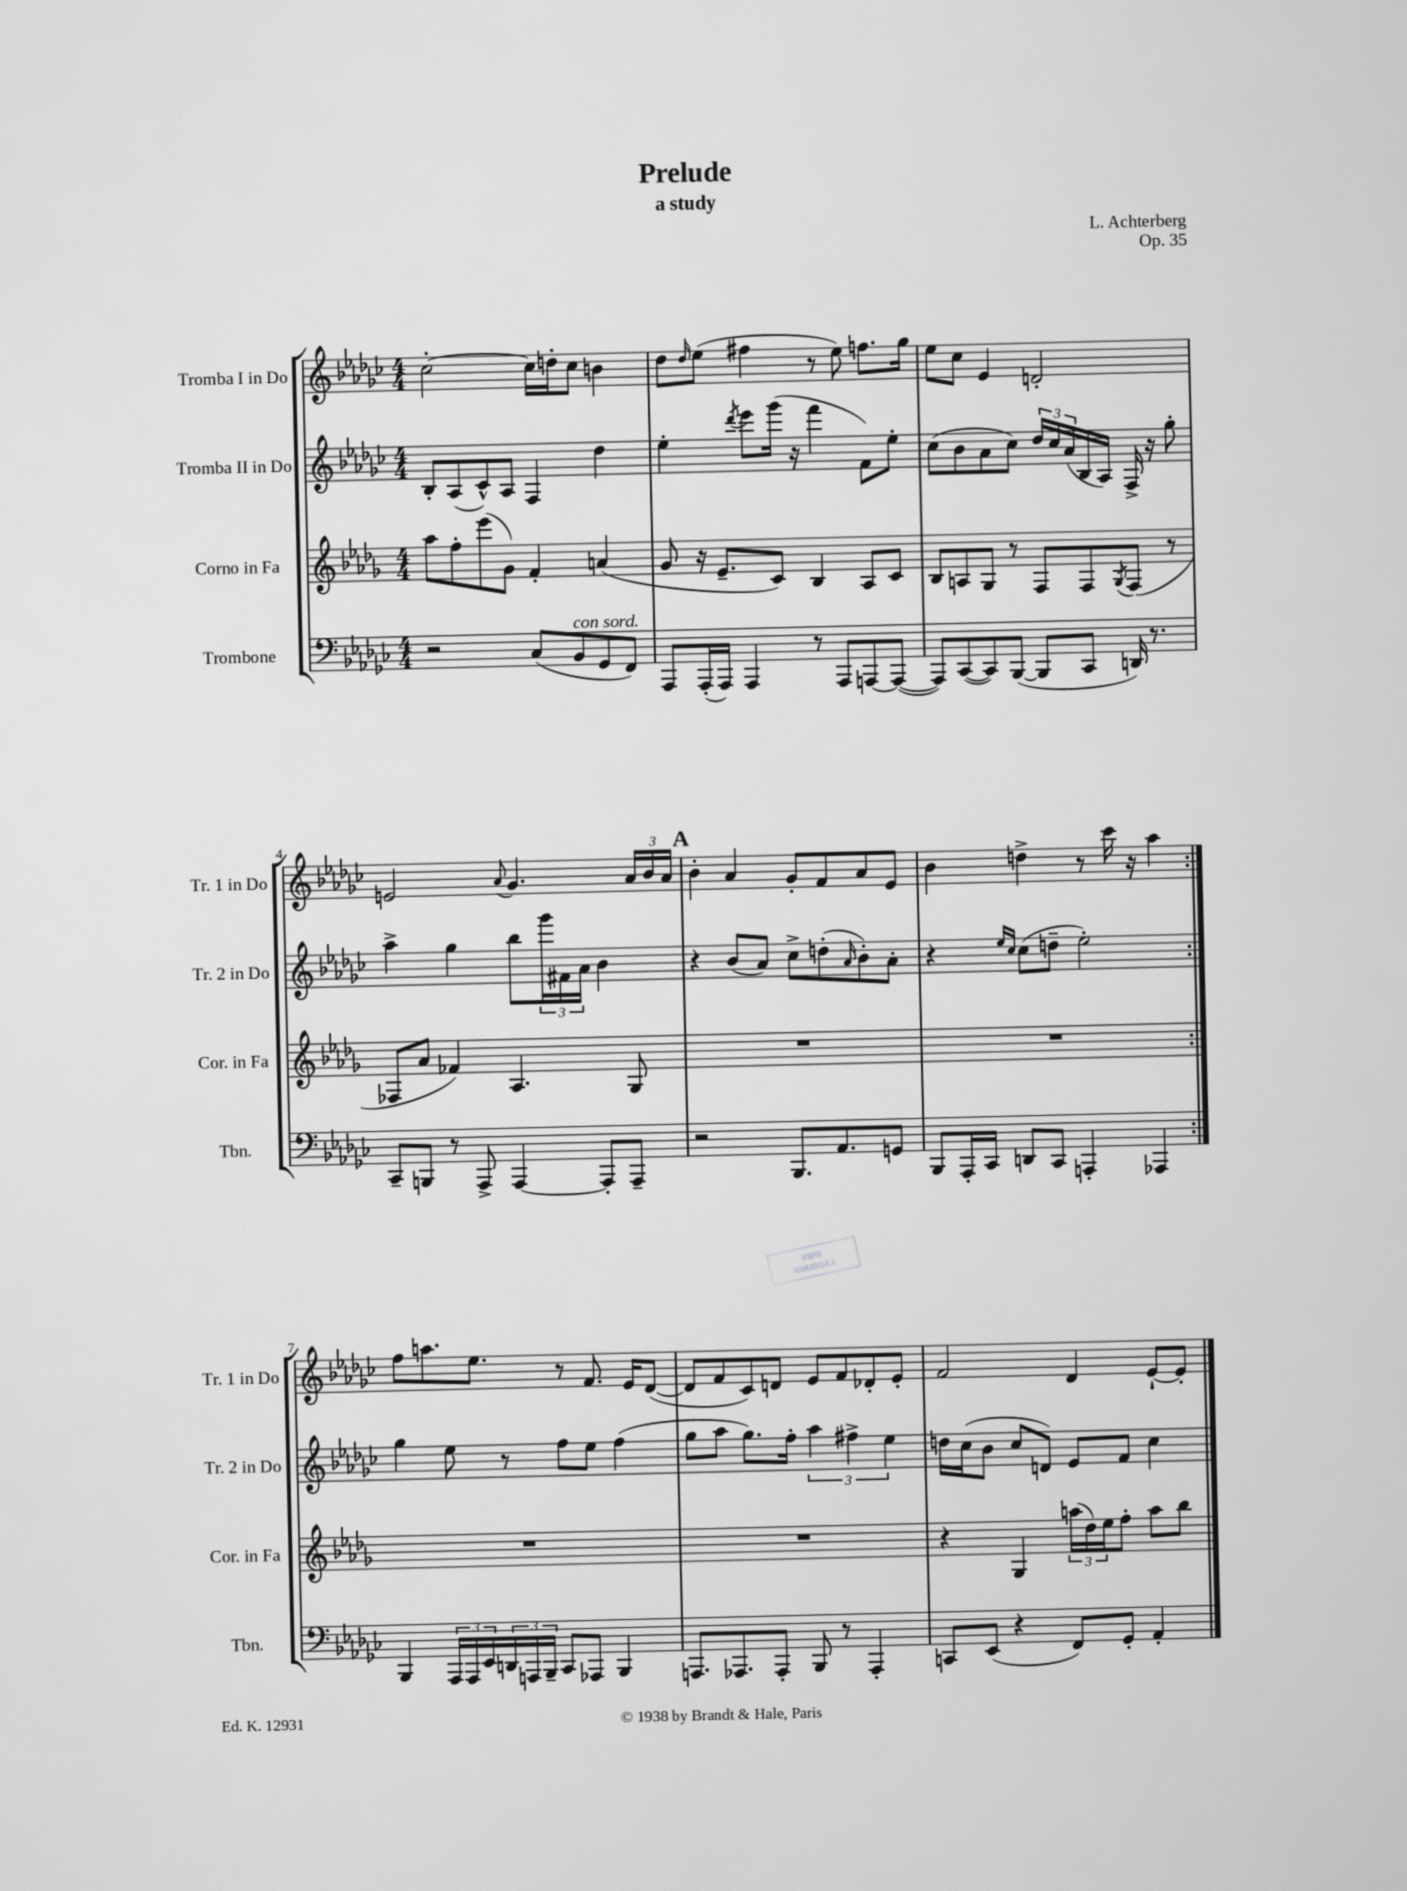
\header { title = "Prelude" composer = "L. Achterberg" subtitle = "a study" opus = "Op. 35" }
<<
\new StaffGroup <<
\new Staff = "s0" \with { instrumentName = "Tromba I in Do" shortInstrumentName = "Tr. 1 in Do" } {
    \clef treble \key ges \major \numericTimeSignature \time 4/4
    \repeat volta 2 { ces''2~-. ces''16 d''16-. ces''8 b'4 |
    des''8 \grace { des''16 } ees''8( fis''4 r8 ees''8) f''8. ges''16 |
    ees''8 ces''8 ees'4 d'2-. |
    e'2 \appoggiatura { aes'8 } ges'4. \tuplet 3/2 { aes'16 bes'16 aes'16 } |
    \mark \markup { \bold "A" } bes'4-. aes'4 ges'8-. f'8 aes'8 ees'8 |
    bes'4 d''4-> r8 ces'''16 r16 aes''4 | }
    f''8 a''8. ees''8. r8 f'8. ees'16 des'8~( |
    des'8 f'8 ces'8) d'8 ees'8 f'8 des'8-. ees'8-. |
    f'2 des'4 ees'8~-! ees'8-. \bar "|." |
}
\new Staff = "s1" \with { instrumentName = "Tromba II in Do" shortInstrumentName = "Tr. 2 in Do" } {
    \clef treble \key ges \major \numericTimeSignature \time 4/4
    \repeat volta 2 { bes8-. aes8( ces'8-^) aes8 f4 des''4 |
    ees''4-. \acciaccatura { des'''8 } ees'''8 ges'''16( r16 f'''4 f'8) ees''8-. |
    ces''8( bes'8 aes'8 ces''8) \tuplet 3/2 { des''16 ces''16 aes'16( } bes16 aes16) f16-> r16 ges''8-. |
    aes''4-> ges''4 bes''8 \tuplet 3/2 { ges'''16 fis'16 aes'16 } bes'4 |
    \mark \markup { \bold "A" } r4 bes'8( aes'8) ces''8-> d''8-.( \grace { aes'16 } bes'8-.) aes'8-. |
    r4 \grace { ees''16 ces''16 } ces''8( d''8-- ees''2-.) | }
    ges''4 ees''8 r8 f''8 ees''8 f''4( |
    ges''8 aes''8 ges''8.) f''16-. \tuplet 3/2 { aes''4 fis''4-> ees''4 } |
    d''16 ces''16( bes'8 ces''8 d'8) ees'8 f'8 ces''4 \bar "|." |
}
\new Staff = "s2" \with { instrumentName = "Corno in Fa" shortInstrumentName = "Cor. in Fa" } {
    \clef treble \key des \major \numericTimeSignature \time 4/4
    \repeat volta 2 { aes''8 f''8-. ees'''8( ges'8) f'4-. a'4( |
    ges'8 r16 ees'8.-- c'8) bes4 aes8 c'8 |
    bes8 a8 ges8 r8 f8 f8 \acciaccatura { ges8 } f8( r8 |
    fes8 aes'8 fes'4) aes4. ges8 |
    \mark \markup { \bold "A" } R1 |
    R1 | }
    R1 |
    R1 |
    r4 ges4 \tuplet 3/2 { a''16( des''16) ees''16 } f''8-. a''8 bes''8 \bar "|." |
}
\new Staff = "s3" \with { instrumentName = "Trombone" shortInstrumentName = "Tbn." } {
    \clef bass \key ges \major \numericTimeSignature \time 4/4
    \repeat volta 2 { r2 ces8( bes,8^\markup { \italic "con sord." } ges,8 f,8) |
    aes,,8 aes,,16-.( aes,,16) aes,,4 r8 aes,,8 a,,8~ a,,8~( |
    a,,8) ces,8~( ces,8) bes,,8~( bes,,8 ces,8 d,16) r8. |
    ces,8-- b,,8 r8 aes,,8-> aes,,4~ aes,,8-. aes,,8-- |
    \mark \markup { \bold "A" } r2 bes,,8. aes,8. g,8 |
    bes,,8 aes,,16-. ces,16 d,8 ces,8 a,,4-. aes,,4 | }
    bes,,4 \tuplet 3/2 { aes,,16 aes,,16 ees,16 } \tuplet 3/2 { d,16 a,,16 bes,,16-- } ces,8 aes,,8 bes,,4 |
    a,,8. aes,,8. aes,,8-. bes,,8 r8 aes,,4-. |
    c,8 ees,8( r4 f,8) ges,8-. aes,4-. \bar "|." |
}
>>
>>
